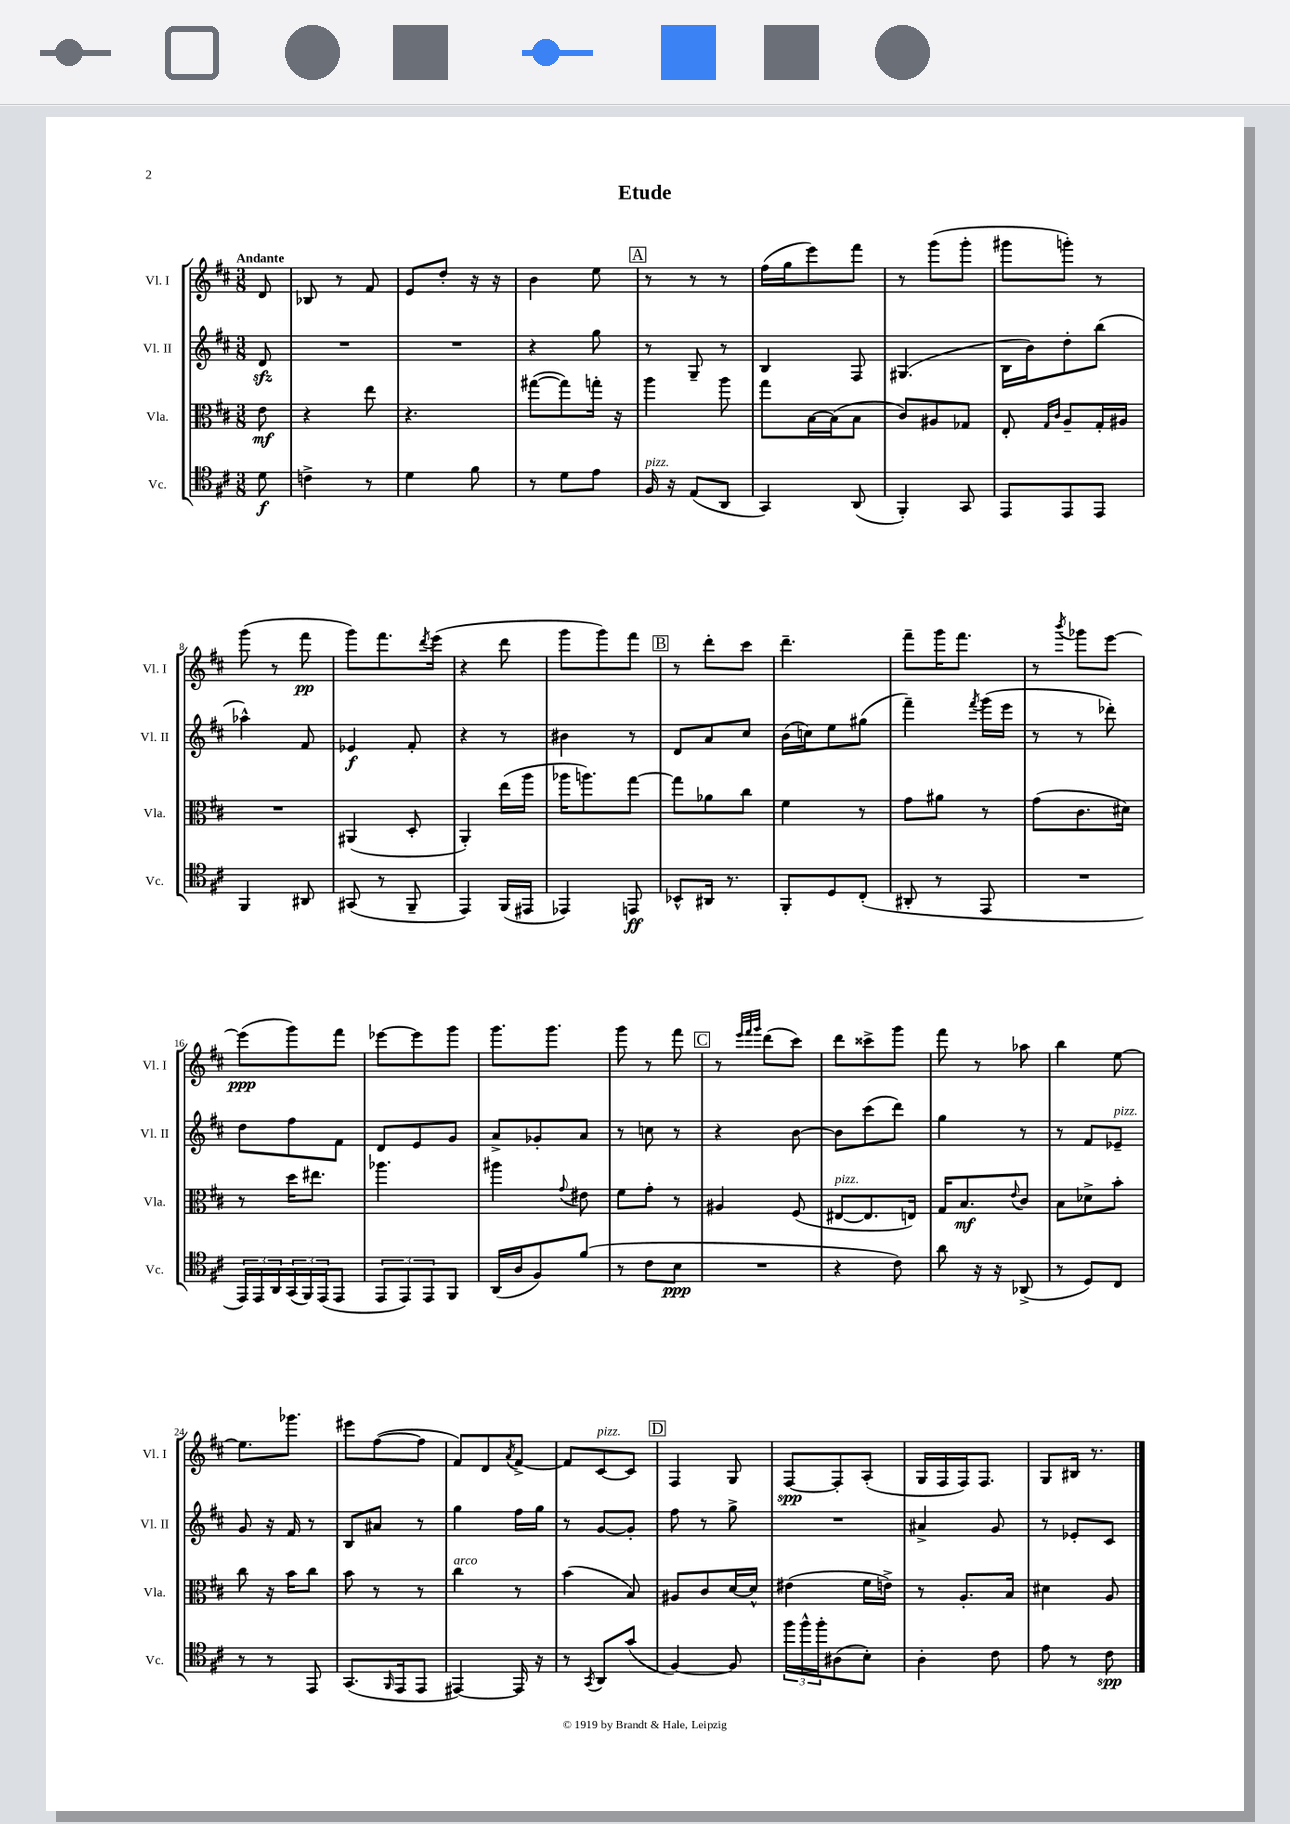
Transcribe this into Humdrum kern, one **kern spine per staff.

**kern	**dynam	**kern	**dynam	**kern	**dynam	**kern	**dynam
*part4	*part4	*part3	*part3	*part2	*part2	*part1	*part1
*staff4	*staff4	*staff3	*staff3	*staff2	*staff2	*staff1	*staff1
*I"Vc.	*	*I"Vla.	*	*I"Vl. II	*	*I"Vl. I	*
*I'Vc.	*	*I'Vla.	*	*I'Vl. II	*	*I'Vl. I	*
*clefC4	*	*clefC3	*	*clefG2	*	*clefG2	*
*k[f#c#]	*	*k[f#c#]	*	*k[f#c#]	*	*k[f#c#]	*
*M3/8	*	*M3/8	*	*M3/8	*	*M3/8	*
=	=	=	=	=	=	=	=
!	!	!	!	!	!	!LO:TX:a:B:t=Andante	!
8d\	f	8e\	mf	8dzz/	.	8d/	.
=1	=1	=1	=1	=1	=1	=1	=1
4cn^\	.	4r	.	4.r	.	8B-X/	.
.	.	.	.	.	.	8r	.
8r	.	8ee\	.	.	.	8f#/	.
=2	=2	=2	=2	=2	=2	=2	=2
4d\	.	4.r	.	4.r	.	8e/L	.
.	.	.	.	.	.	8dd'/J	.
8f#\	.	.	.	.	.	16r	.
.	.	.	.	.	.	16r	.
=3	=3	=3	=3	=3	=3	=3	=3
8r	.	([8gg#X\L	.	4r	.	4b\	.
8d\L	.	8gg#\])	.	.	.	.	.
8e\J	.	16ggn'\Jk	.	8gg\	.	8ee\	.
.	.	16r	.	.	.	.	.
!!LO:REH:place=s1:t=A
=4	=4	=4	=4	=4	=4	=4	=4
!LO:TX:a:i:t=pizz.	!	!	!	!	!	!	!
16F#/	.	4aa\	.	8r	.	8r	.
16r	.	.	.	.	.	.	.
(8E/L	.	.	.	8G~/	.	8r	.
8AA/J	.	8aa\	.	8r	.	8r	.
=5	=5	=5	=5	=5	=5	=5	=5
4GG/)	.	8gg\L	.	4B/	.	(16ff#\LL	.
.	.	.	.	.	.	16gg\J	.
.	.	[16B\L	.	.	.	8eee\)	.
.	.	(16B\J]	.	.	.	.	.
(8AA/	.	8B\J	.	8F#/	.	8fff#\J	.
=6	=6	=6	=6	=6	=6	=6	=6
4FF#'/)	.	8c#/L)	.	(4.G#X/	.	8r	.
.	.	8A#X/	.	.	.	(8ggg\L	.
8GG/	.	8G-X/J	.	.	.	8ggg'\J	.
=7	=7	=7	=7	=7	=7	=7	=7
8EE/L	.	8E'/	.	16B\LL	.	8ggg#X\L	.
.	.	.	.	16b\J)	.	.	.
.	.	16qqG/LL	.	.	.	.	.
.	.	16qqc#/JJ	.	.	.	.	.
8EE/	.	8A~/L	.	8dd'\	.	8gggn'\J)	.
8EE/J	.	16G'/L	.	(8bb\J	.	8r	.
.	.	16A#X/JJ	.	.	.	.	.
!!LO:LB:g=z
=8	=8	=8	=8	=8	=8	=8	=8
4FF#/	.	4.r	.	4aa-X^^\)	.	(8ggg\	.
.	.	.	.	.	.	8r	.
8AA#X/	.	.	.	8f#/	.	8fff#\	pp
=9	=9	=9	=9	=9	=9	=9	=9
(8GG#X/	.	(4AA#X/	.	4e-X/	f	8ggg\L)	.
8r	.	.	.	.	.	8.fff#\	.
8FF#~/	.	8D'/	.	8f#'/	.	.	.
.	.	.	.	.	.	8qddd/	.
.	.	.	.	.	.	(16eee\Jk	.
=10	=10	=10	=10	=10	=10	=10	=10
4EE/)	.	4AA'/)	.	4r	.	4r	.
(16FF#/LL	.	(16ee\LL	.	8r	.	8ddd\	.
16EE#X/JJ	.	16aa\JJ	.	.	.	.	.
=11	=11	=11	=11	=11	=11	=11	=11
4EE-X/)	.	16aa-X\KL	.	4b#X\	.	8ggg\L	.
.	.	8.aan\)	.	.	.	.	.
.	.	.	.	.	.	8ggg\)	.
8EEn/	ff	[8gg\J	.	8r	.	8fff#\J	.
!!LO:REH:place=s1:t=B
=12	=12	=12	=12	=12	=12	=12	=12
8BB-X^^/L	.	8gg\L]	.	8d/L	.	8r	.
16AA#X/Jk	.	8a-X\	.	8a/	.	8ddd'\L	.
8.r	.	.	.	.	.	.	.
.	.	8cc#\J	.	8cc#/J	.	8ccc#\J	.
=13	=13	=13	=13	=13	=13	=13	=13
8FF#'/L	.	4f#\	.	(16b\LL	.	4.ddd~\	.
.	.	.	.	16ccn\J)	.	.	.
8D/	.	.	.	8ee\	.	.	.
(8C#'/J	.	8r	.	(8gg#X\J	.	.	.
=14	=14	=14	=14	=14	=14	=14	=14
8AA#X'/	.	8g\L	.	4fff#~\)	.	8fff#~\L	.
8r	.	8a#X\J	.	.	.	16ggg\K	.
.	.	.	.	.	.	8.fff#\J	.
.	.	.	.	8qfff#/	.	.	.
8EE/	.	8r	.	(16ggg\LL	.	.	.
.	.	.	.	16eee\JJ	.	.	.
=15	=15	=15	=15	=15	=15	=15	=15
4.r	.	(8g\L	.	8r	.	8r	.
.	.	.	.	.	.	8qbbb/	.
.	.	8.c#\	.	8r	.	8ggg-X\L	.
.	.	.	.	8ddd-X'\)	.	[8eee\J	.
.	.	16d#X\Jk)	.	.	.	.	.
!!LO:LB:g=z
=16	=16	=16	=16	=16	=16	=16	=16
24EE/LL)	.	8r	.	8dd\L	.	(8eee\L]	ppp
24EE/	.	.	.	.	.	.	.
24AA/	.	.	.	.	.	.	.
(24GG/	.	16dd\KL	.	8ff#\	.	8ggg\)	.
24FF#/)	.	.	.	.	.	.	.
.	.	8.ee#X\J	.	.	.	.	.
(24EE/J	.	.	.	.	.	.	.
8EE/J	.	.	.	8f#\J	.	8fff#\J	.
=17	=17	=17	=17	=17	=17	=17	=17
12EE/L	.	4.aa-X\	.	8d/L	.	[8eee-X\L	.
12EE/)	.	.	.	.	.	.	.
.	.	.	.	8e/	.	8eee-\]	.
12EE/	.	.	.	.	.	.	.
8FF#/J	.	.	.	8g/J	.	8ggg\J	.
=18	=18	=18	=18	=18	=18	=18	=18
(16AA/LL	.	4aa#X\	.	8a^/L	.	8.ggg\L	.
16A/J	.	.	.	.	.	.	.
8F#/)	.	.	.	8g-X'/	.	.	.
.	.	.	.	.	.	8.ggg\J	.
.	.	8qqg/	.	.	.	.	.
(8f#/J	.	8e#X\	.	8a/J	.	.	.
=19	=19	=19	=19	=19	=19	=19	=19
8r	.	8f#\L	.	8r	.	8ggg\	.
8c#\L	.	8g'\J	.	8ccn\	.	8r	.
8B\J	ppp	8r	.	8r	.	8fff#\	.
!!LO:REH:place=s1:t=C
=20	=20	=20	=20	=20	=20	=20	=20
4.r	.	4A#X/	.	4r	.	8r	.
.	.	.	.	.	.	32qqeee/LLL	.
.	.	.	.	.	.	32qqfff#/	.
.	.	.	.	.	.	32qqggg/JJJ	.
.	.	.	.	.	.	(8ddd\L	.
.	.	(8F#/	.	[8b\	.	8ccc#\J)	.
=21	=21	=21	=21	=21	=21	=21	=21
!	!	!LO:TX:a:i:t=pizz.	!	!	!	!	!
4r	.	[8E#X/L	.	8b\L]	.	8ddd\L	.
.	.	8.E#/]	.	(8ccc#\	.	8ccc##X^\	.
8c#\)	.	.	.	8ddd\J)	.	8ggg\J	.
.	.	16En/Jk)	.	.	.	.	.
=22	=22	=22	=22	=22	=22	=22	=22
8a\	.	16G/KL	.	4gg\	.	8fff#\	.
.	.	8.B/	mf	.	.	.	.
16r	.	.	.	.	.	8r	.
16r	.	.	.	.	.	.	.
.	.	8qqe/	.	.	.	.	.
(8AA-X^/	.	8c#/J	.	8r	.	8aa-X\	.
=23	=23	=23	=23	=23	=23	=23	=23
8r	.	8B\L	.	8r	.	4bb\	.
8D/L)	.	8d-X^\	.	8f#/L	.	.	.
!	!	!	!	!LO:TX:a:i:t=pizz.	!	!	!
8C#/J	.	8b'\J	.	8e-X~/J	.	[8ee\	.
!!LO:LB:g=z
=24	=24	=24	=24	=24	=24	=24	=24
8r	.	8cc#\	.	8g/	.	8.ee\L]	.
8r	.	16r	.	16r	.	.	.
.	.	16b\KL	.	16f#/	.	8.ggg-X\J	.
8EE/	.	8cc#\J	.	8r	.	.	.
=25	=25	=25	=25	=25	=25	=25	=25
(8.GG/L	.	8b\	.	8B/L	.	8eee#X\L	.
.	.	8r	.	8a#X/J	.	([8ff#\	.
16qqFF#/	.	.	.	.	.	.	.
16EE/k	.	.	.	.	.	.	.
8EE/J	.	8r	.	8r	.	8ff#\J]	.
=26	=26	=26	=26	=26	=26	=26	=26
!	!	!LO:TX:a:i:t=arco	!	!	!	!	!
[4EE#X/)	.	4cc#\	.	4gg\	.	8f#/L)	.
.	.	.	.	.	.	8d/	.
.	.	.	.	.	.	8qa/	.
16EE#/]	.	8r	.	16ff#\LL	.	[8f#^/J	.
16r	.	.	.	16gg\JJ	.	.	.
=27	=27	=27	=27	=27	=27	=27	=27
8r	.	(4b\	.	8r	.	8f#/L]	.
8qGG/	.	.	.	.	.	.	.
!	!	!	!	!	!	!LO:TX:a:i:t=pizz.	!
8AA/L	.	.	.	[8g/L	.	[8c#/	.
(8g/J	.	8B/)	.	8g'/J]	.	8c#/J]	.
!!LO:REH:place=s1:t=D
=28	=28	=28	=28	=28	=28	=28	=28
[4F#/)	.	8A#X/L	.	8ff#\	.	4F#/	.
.	.	8c#/	.	8r	.	.	.
8F#/]	.	[16d/L	.	8gg^\	.	8G/	.
.	.	16d^^/JJ]	.	.	.	.	.
=29	=29	=29	=29	=29	=29	=29	=29
24ff#\LL	.	(4e#X\	.	4.r	.	[8F#/L	spp
24ff#^^\	.	.	.	.	.	.	.
24ff#'\J	.	.	.	.	.	.	.
(8A#X\	.	.	.	.	.	8F#'/]	.
8B'\J)	.	16f#\LL	.	.	.	(8A'/J	.
.	.	16en^\JJ)	.	.	.	.	.
=30	=30	=30	=30	=30	=30	=30	=30
4A'\	.	8r	.	4a#X^/	.	16G/LL	.
.	.	.	.	.	.	16F#/	.
.	.	8.A'/L	.	.	.	16F#/J)	.
.	.	.	.	.	.	8.F#/J	.
8c#\	.	.	.	8g/	.	.	.
.	.	16B/Jk	.	.	.	.	.
=31	=31	=31	=31	=31	=31	=31	=31
8e\	.	4d#X\	.	8r	.	8G/L	.
8r	.	.	.	8e-X'/L	.	16B#X/Jk	.
.	.	.	.	.	.	8.r	.
8c#\	spp	8A/	.	8c#/J	.	.	.
==	==	==	==	==	==	==	==
*-	*-	*-	*-	*-	*-	*-	*-
